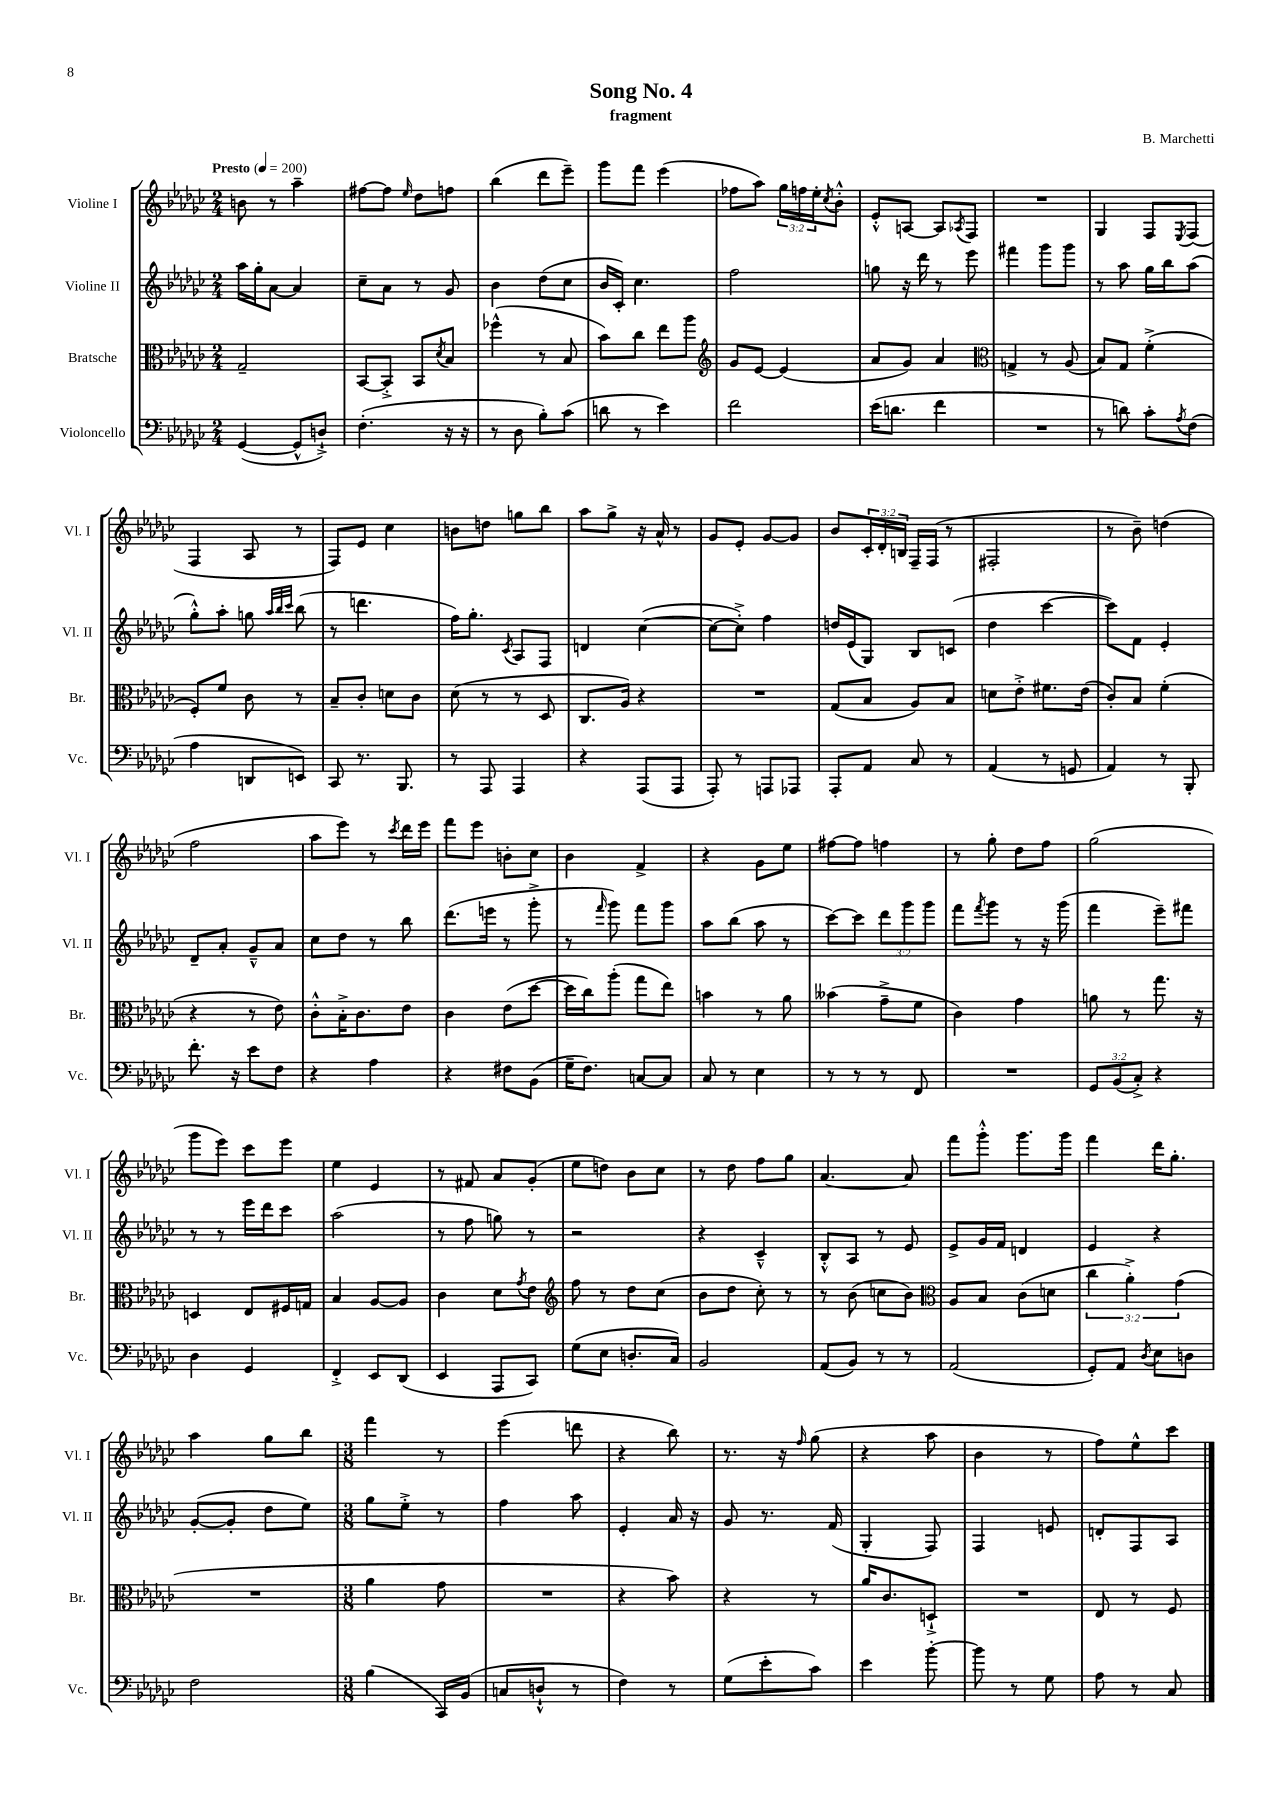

**kern	**kern	**kern	**kern
*staff4	*staff3	*staff2	*staff1
*clefF4	*clefC3	*clefG2	*clefG2
*k[b-e-a-d-g-c-]	*k[b-e-a-d-g-c-]	*k[b-e-a-d-g-c-]	*k[b-e-a-d-g-c-]
*M2/4	*M2/4	*M2/4	*M2/4
*MM200	*MM200	*MM200	*MM200
([4GG-/	2G-~/	16aa-\LL	8b\
.	.	16gg-'\J	.
.	.	[8a-\J	8r
8GG-^^/]L	.	4a-/]	4aa-~\
8D`^/J)	.	.	.
=	=	=	=
(4.F'\	[8BB-/L	8cc-~\L	[8ff#\L
.	8BB-'^/]J	8a-\J	8ff#\]J
.	.	.	16qqee-/
.	8BB-/L	8r	8dd-\L
.	8qd-/	.	.
16r	8B-/J	8g-/	8ff\J
16r	.	.	.
=	=	=	=
8r	(4ff-^^\	4b-\	(4bb-\
8D-\	.	.	.
8B-'\L)	8r	(8dd-\L	8ddd-\L
(8c-\J	8B-/	8cc-\J	8eee-~\J)
=	=	=	=
8d\	8b-\L)	16b-/LL	8ggg-\L
.	.	16c-'/JJ)	.
8r	8cc-\J	4.cc-\	8fff\J
4e-\)	8ee-\L	.	(4eee-\
.	8aa-\J	.	.
=	=	=	=
*	*clefG2	*	*
2f\	8g-/L	2ff\	8ff-\L
.	[8e-/J	.	8aa-\J)
.	(4e-/]	.	24gg-\LL
.	.	.	24ff\
.	.	.	24ee-'\J
.	.	.	8qcc-/
.	.	.	8b-'^^\J
=	=	=	=
(16e-\LK	8a-/L	8gg\	8e-'^^/L
8.d\J	.	.	.
.	8g-/J)	16r	[8A/J
.	.	16ddd-\	.
4f\	4a-/	8r	8A/]L
.	.	.	8qA-/
.	.	8eee-\	8F/J
=	=	=	=
*	*clefC3	*	*
2r	4G^/	4fff#\	2r
.	8r	8ggg-\L	.
.	(8A-/	8ggg-\J	.
=	=	=	=
8r	8B-/L)	8r	4G-/
8d\)	8G-/J	8aa-\	.
8c-'\L	(4f'^\	16gg-\LL	8F/L
.	.	16bb-\J	.
8qA-/	.	.	8qE-/
(8F\J	.	(8aa-\J	(8F/J
=	=	=	=
4A-\	8F'/L)	8gg-'^^\L)	4F/
.	8f/J	8aa-'\J	.
8DD/L	8c-\	8gg\	8A-/
.	.	32qqaa-/LLL	.
.	.	32qqbb-/	.
.	.	32qqccc-/JJJ	.
8EE/J)	8r	(8bb-\	8r
=	=	=	=
8CC-/	8B-~/L	8r	8F/L)
8.r	8c-'/J	4.ddd\	8e-/J
.	8d\L	.	4cc-\
8.BBB-/	.	.	.
.	8c-\J	.	.
=	=	=	=
8r	(8d-\	16ff\LK)	8b\L
.	.	8.gg-'\J	.
8AAA-/	8r	.	8dd\J
.	.	8qc-/	.
4AAA-/	8r	8A-/L	8gg\L
.	8D-/	8F/J	8bb-\J
=	=	=	=
4r	8.C-/L	4d/	8aa-\L
.	.	.	8gg-^\J
.	16A-/Jk)	.	.
(8AAA-/L	4r	([4cc-\	16r
.	.	.	16a-^^/
8AAA-/J	.	.	8r
=	=	=	=
8AAA-'/)	2r	8cc-\_L	8g-/L
8r	.	8cc-'^\]J)	8e-'/J
8AAA/L	.	4ff\	[8g-/L
8AAA-/J	.	.	8g-/]J
=	=	=	=
8AAA-'/L	(8G-/L	16dd/LL	8b-/L
.	.	(16e-/J	.
8AA-/J	8B-/J	8G-/J)	24c-'/L
.	.	.	24d-'/
.	.	.	24B/JJ
8C-/	8A-/L)	8B-/L	16F~/LL
.	.	.	(16F/JJ
8r	8B-/J	(8c/J	8r
=	=	=	=
(4AA-/	8d\L	4dd-\	2F#'/
.	8e-'^\J	.	.
8r	8.f#\L	[4ccc-\	.
8GG/	.	.	.
.	(16e-\Jk	.	.
=	=	=	=
4AA-/)	8c-'/L)	8ccc-\]L)	8r
.	8B-/J	8f\J	8b-~\)
8r	(4f'\	4e-'/	(4dd\
8BBB-'/	.	.	.
=	=	=	=
8.f'\	4r	8d-~/L	2ff\
.	.	8a-'/J	.
16r	.	.	.
8e-\L	8r	8g-~^^/L	.
8F\J	8e-\)	8a-/J	.
=	=	=	=
4r	8c-'^^\L	8cc-\L	8aa-\L
.	16B-'^\K	8dd-\J	8eee-\J)
.	8.c-\	.	.
4A-\	.	8r	8r
.	.	.	8qccc-/
.	8e-\J	8bb-\	16ddd-\LL
.	.	.	16eee-\JJ
=	=	=	=
4r	4c-\	(8.ddd-\L	8fff\L
.	.	.	8eee-\J
.	.	16eee\Jk	.
8F#\L	(8e-\L	8r	8b'\L
(8BB-\J	[8dd-\J	8ggg-'^\	8cc-\J
=	=	=	=
16G-~\LK	16dd-\]LL	8r	4b-\
8.F\J)	16cc-\J)	.	.
.	.	16qqfff/	.
.	(8aa-'\J	8ggg-\)	.
[8C/L	8gg-\L	8fff\L	4f^/
8C/]J	8ee-\J)	8ggg-\J	.
=	=	=	=
8C-/	4b\	8aa-\L	4r
8r	.	(8bb-\J	.
4E-\	8r	8aa-\	8g-\L
.	8a-\	8r	8ee-\J
=	=	=	=
8r	(4b--\	[8ccc-\L)	[8ff#\L
8r	.	8ccc-\]J	8ff#\]J
8r	8g-~^\L	12ddd-\L	4ff\
.	.	12ggg-\	.
8FF/	8f\J	.	.
.	.	12ggg-\J	.
=	=	=	=
2r	4c-\)	8fff\L	8r
.	.	8qfff/	.
.	.	8ggg-\J	8gg-'\
.	4g-\	8r	8dd-\L
.	.	16r	8ff\J
.	.	(16ggg-\	.
=	=	=	=
12GG-/L	8a\	4fff\	(2gg-\
(12BB-/	.	.	.
.	8r	.	.
12C-'^/J)	.	.	.
4r	8.gg-\	8eee-~\L)	.
.	.	8fff#\J	.
.	16r	.	.
=	=	=	=
4D-\	4D/	8r	8ggg-\L
.	.	8r	8eee-\J)
4GG-/	8E-/L	16eee-\LL	8ccc-\L
.	.	16ddd-\J	.
.	16F#/L	8ccc-\J	8eee-\J
.	16G/JJ	.	.
=	=	=	=
4FF'^/	4B-/	(2aa-\	4ee-\
8EE-/L	[8A-/L	.	4e-/
(8DD-/J	8A-/]J	.	.
=	=	=	=
4EE-/	4c-\	8r	8r
.	.	8ff\	8f#/
8AAA-/L	8d-\L	8gg\)	8a-/L
.	8qg-/	.	.
8CC-/J)	8e-\J	8r	(8g-'/J
=	=	=	=
*	*clefG2	*	*
(8G-\L	8ff\	2r	8ee-\L
8E-\J	8r	.	8dd\J)
8.D'/L	8dd-\L	.	8b-\L
.	(8cc-\J	.	8cc-\J
16C-/Jk)	.	.	.
=	=	=	=
2BB-/	8b-\L	4r	8r
.	8dd-\J	.	8dd-\
.	8cc-'\)	4c-~^^/	8ff\L
.	8r	.	8gg-\J
=	=	=	=
(8AA-/L	8r	8B-'^^/L	[4.a-/
8BB-/J)	(8b-\	8A-/J	.
8r	8cc\L	8r	.
8r	8b-\J)	8e-/	8a-/]
=	=	=	=
*	*clefC3	*	*
(2AA-/	8A-/L	8e-^/L	8fff\L
.	8B-/J	16g-/L	8ggg-'^^\J
.	.	16f/JJ	.
.	(8c-\L	4d/	8.ggg-\L
.	8d\J	.	.
.	.	.	16ggg-\Jk
=	=	=	=
8GG-'/L)	6cc-\	4e-/	4fff\
8AA-/J	.	.	.
.	6a-'^\)	.	.
8qD-/	.	.	.
8E-\L	.	4r	16ddd-\LK
.	.	.	8.gg-'\J
.	(6g-\	.	.
8D\J	.	.	.
=	=	=	=
2F\	2r	([8g-'/L	4aa-\
.	.	8g-'/]J	.
.	.	8dd-\L	8gg-\L
.	.	8ee-\J)	8bb-\J
=	=	=	=
*M3/8	*M3/8	*M3/8	*M3/8
(4B-\	4a-\	8gg-\L	4fff\
.	.	8ee-'^\J	.
16CC-/LL)	8g-\	8r	8r
(16BB-/JJ	.	.	.
=	=	=	=
8C/L	4.r	4ff\	(4eee-\
8D`^^/J	.	.	.
8r	.	8aa-\	8ddd\
=	=	=	=
4F\)	4r	4e-'/	4r
8r	8b-\)	16a-/	8bb-\)
.	.	16r	.
=	=	=	=
(8G-\L	4r	8g-/	8.r
8e-'\	.	8.r	.
.	.	.	16r
.	.	.	16qqff/
8c-\J)	8r	.	(8gg-\
.	.	(16f/	.
=	=	=	=
4e-\	16a-/LK	4G-'/	4r
.	8.c-/	.	.
[8b-'\	8D`^/J	8F/)	8aa-\
=	=	=	=
8b-\]	4.r	4F/	4b-\
8r	.	.	.
8G-\	.	8e/	8r
=	=	=	=
8A-\	8E-/	8d'/L	8ff\L)
8r	8r	8F/	8ee-^^\
8C-/	8F/	8A-/J	8ccc-\J
==	==	==	==
*-	*-	*-	*-
